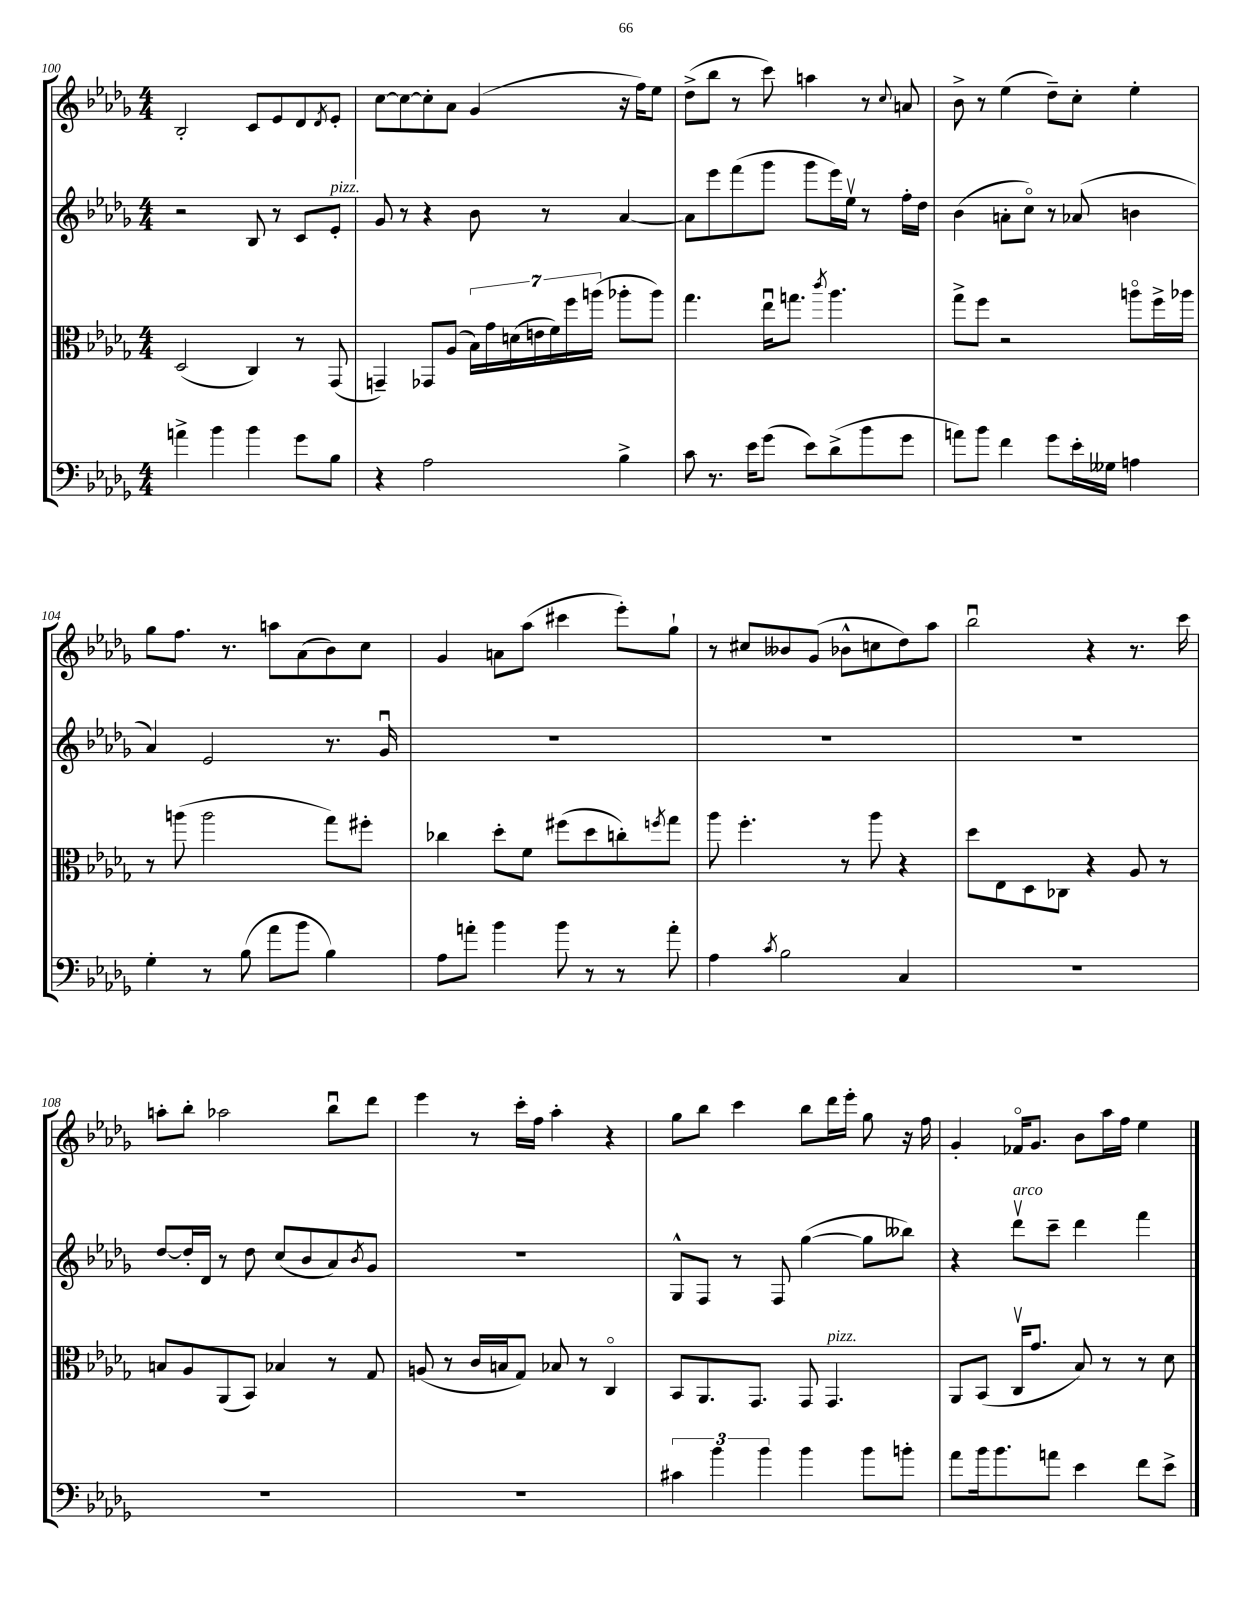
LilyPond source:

<<
\new StaffGroup <<
\new Staff = "s0" {
    \clef treble \key des \major \numericTimeSignature \time 4/4
    bes2-. c'8 ees'8 des'8 \acciaccatura { des'8 } ees'8-. |
    c''8~ c''8~ c''8-. aes'8 ges'4( r16 f''16) ees''8 |
    des''8->( bes''8 r8 c'''8) a''4 r8 \appoggiatura { c''8 } a'8 |
    bes'8-> r8 ees''4( des''8--) c''8-. ees''4-. |
    ges''8 f''8. r8. a''8 aes'8( bes'8) c''8 |
    ges'4 a'8 aes''8( cis'''4 ees'''8-.) ges''8-! |
    r8 cis''8 beses'8 ges'8( bes'8-^ c''8 des''8) aes''8 |
    bes''2\downbow r4 r8. c'''16 |
    a''8-. bes''8-. aes''2 bes''8\downbow des'''8 |
    ees'''4 r8 c'''16-. f''16 aes''4-. r4 |
    ges''8 bes''8 c'''4 bes''8 des'''16 ees'''16-. ges''8 r16 f''16 |
    ges'4-. fes'16\flageolet ges'8. bes'8 aes''16 f''16 ees''4 \bar "|." |
}
\new Staff = "s1" {
    \clef treble \key des \major \numericTimeSignature \time 4/4
    r2 bes8 r8 c'8 ees'8-.^\markup { \italic "pizz." } |
    ges'8 r8 r4 bes'8 r8 aes'4~ |
    aes'8 ees'''8 f'''8( ges'''8 ges'''8 ees'''16) ees''16\upbow r8 f''16-. des''16 |
    bes'4( a'8-. c''8\flageolet) r8 aes'8( b'4 |
    aes'4) ees'2 r8. ges'16\downbow |
    R1 |
    R1 |
    R1 |
    des''8~ des''16-. des'16 r8 des''8 c''8( bes'8 aes'8) \acciaccatura { bes'8 } ges'8 |
    R1 |
    ges8-^ f8 r8 f8 ges''4~( ges''8 beses''8) |
    r4 des'''8\upbow^\markup { \italic "arco" } c'''8-- des'''4 f'''4 \bar "|." |
}
\new Staff = "s2" {
    \clef alto \key des \major \numericTimeSignature \time 4/4
    des2( c4) r8 ges,8( |
    g,4--) ges,8 aes8( \tuplet 7/4 { bes16) ges'16 d'16( e'16 f'16) f''16 a''16( } aes''8-. aes''8) |
    ges''4. ees''16\downbow g''8. \acciaccatura { c'''8 } aes''4. |
    ges''8-> f''8 r2 a''8\flageolet f''16-> aes''16 |
    r8 a''8( a''2 ges''8) fis''8-. |
    ces''4 des''8-. f'8 fis''8( des''8 c''8-.) \acciaccatura { f''8 } ges''8 |
    aes''8 f''4.-. r8 aes''8 r4 |
    des''8 ees8 des8 ces8 r4 aes8 r8 |
    b8 aes8 aes,8( bes,8) bes4 r8 ges8 |
    a8( r8 c'16 b16 ges8) bes8 r8 c4\flageolet |
    bes,8 aes,8. ges,8. ges,8 ges,4.^\markup { \italic "pizz." } |
    aes,8 bes,8( c16\upbow ges'8. bes8) r8 r8 des'8 \bar "|." |
}
\new Staff = "s3" {
    \clef bass \key des \major \numericTimeSignature \time 4/4
    a'4-> bes'4 bes'4 ges'8 bes8 |
    r4 aes2 bes4-> |
    c'8 r8. ees'16 ges'8( ees'8) des'8->( bes'8 ges'8 |
    a'8) bes'8 f'4 ges'8 ees'16-. geses16 a4 |
    ges4-. r8 bes8( aes'8 bes'8 bes4) |
    aes8 a'8-. bes'4 bes'8 r8 r8 a'8-. |
    aes4 \acciaccatura { c'8 } bes2 c4 |
    R1 |
    R1 |
    R1 |
    \tuplet 3/2 { cis'4 bes'4 bes'4 } bes'4 bes'8 b'8-. |
    aes'8 bes'16 bes'8. a'8 ees'4 f'8 ees'8-> \bar "|." |
}
>>
>>
\layout { \context { \Score currentBarNumber = #100 } }
